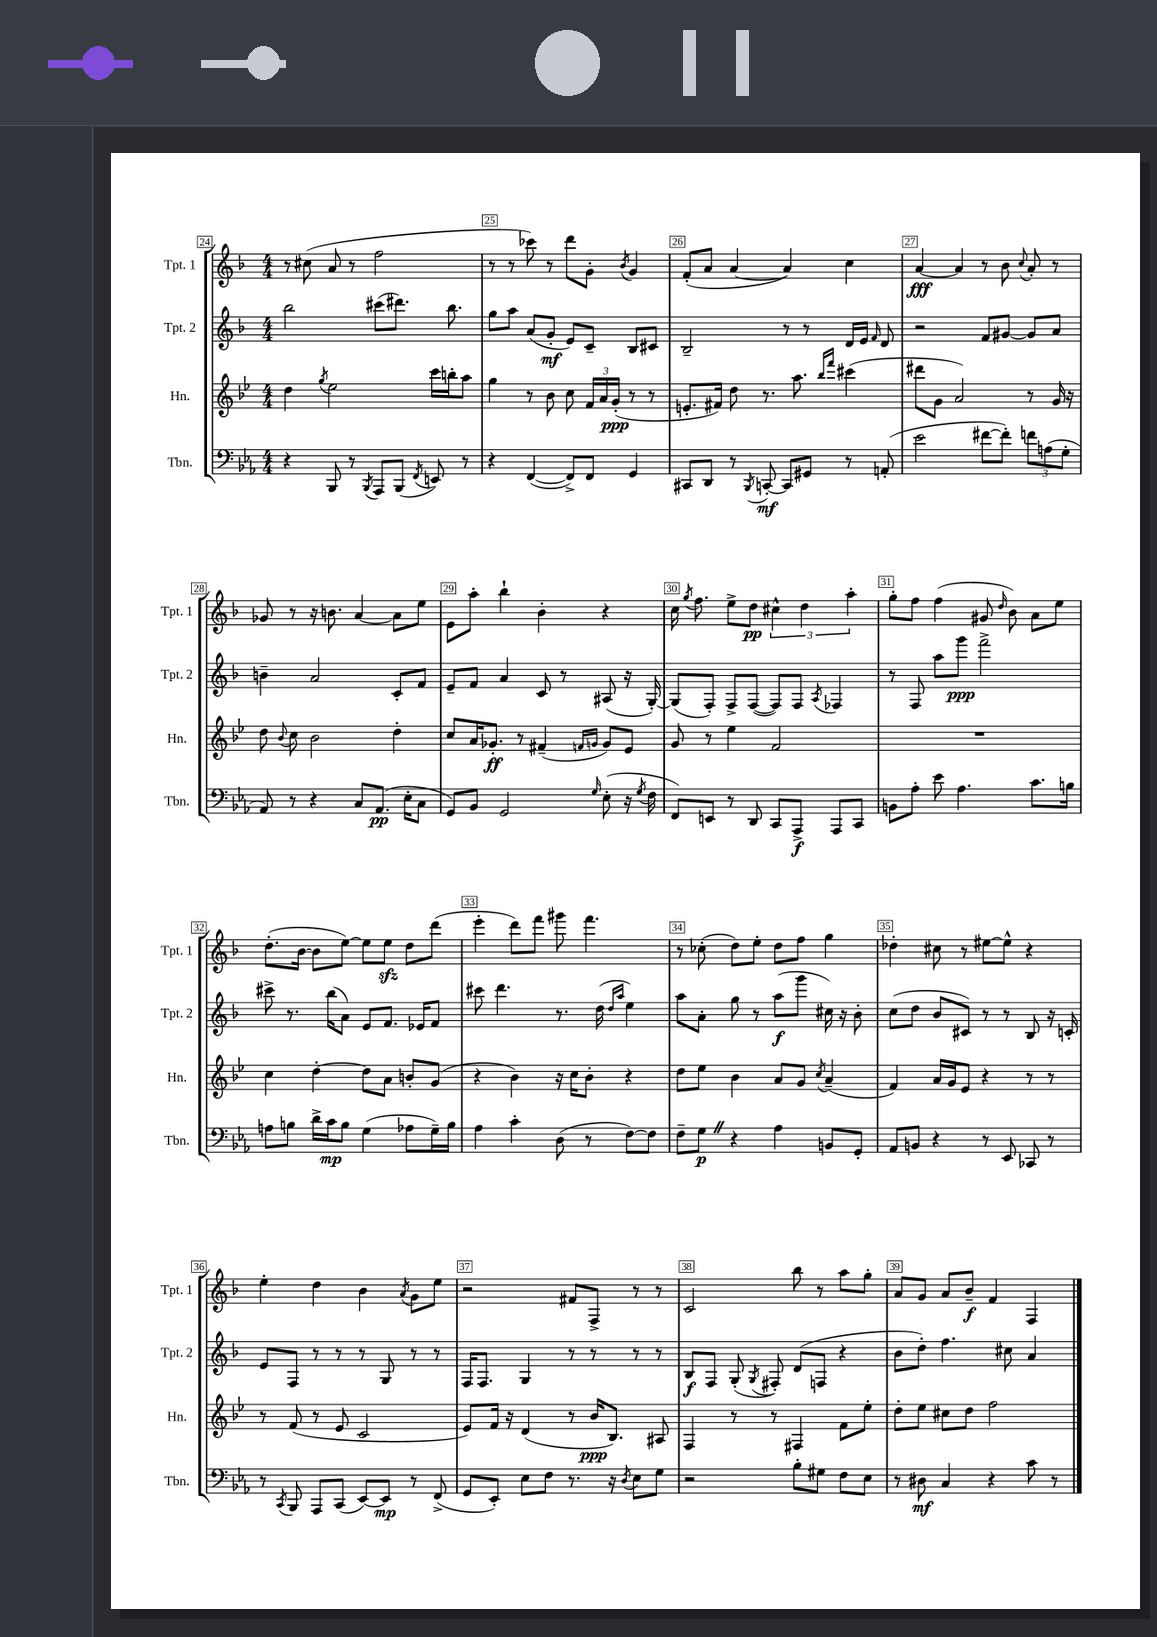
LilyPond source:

<<
\new StaffGroup <<
\new Staff = "s0" \with { instrumentName = "Tpt. 1" shortInstrumentName = "Tpt. 1" } {
    \clef treble \key f \major \numericTimeSignature \time 4/4
    \autoBeamOff r8 cis''8( a'8 r8 f''2 |
    r8 r8 ces'''8) r8 d'''8[ g'8]-. \acciaccatura { bes'8 } g'4 |
    f'8[-.( a'8] a'4~ a'4) c''4 |
    a'4~\fff a'4 r8 bes'8 \appoggiatura { c''8 } a'8-. r8 |
    ges'8 r8 r16 b'8. a'4~ a'8[ e''8] |
    e'8[ a''8]-. bes''4-! bes'4-. r4 |
    c''16 \acciaccatura { g''8 } f''8. e''8[-> d''8]\pp \tuplet 3/2 { cis''4-^ d''4 a''4-. } |
    g''8[-. f''8] f''4( gis'8 \grace { d''16 } bes'8) a'8[ e''8] |
    d''8.[-.( bes'16]~ bes'8[ e''8]~) e''8[ e''8]\sfz d''8[ d'''8]( |
    e'''4-. d'''8[) f'''8] gis'''8 f'''4. |
    r8 ces''8-.( d''8[) e''8]-. d''8[ f''8] g''4 |
    des''4-. cis''8 r8 eis''8[~ eis''8]-^ r4 |
    e''4-. d''4 bes'4 \acciaccatura { a'8 } g'8[ e''8] |
    r2 fis'8[ f8]-> r8 r8 |
    c'2 bes''8 r8 a''8[ g''8]-. |
    a'8[ g'8] a'8[ bes'8]--\f f'4 f4 \bar "|." |
}
\new Staff = "s1" \with { instrumentName = "Tpt. 2" shortInstrumentName = "Tpt. 2" } {
    \clef treble \key f \major \numericTimeSignature \time 4/4
    \autoBeamOff bes''2 cis'''8[( dis'''8.]) bes''8. |
    g''8[ a''8] a'8[( g'8]-.\mf e'8[) c'8]-- bes8[ cis'8] |
    bes2-- r8 r8 d'16[ e'16] \grace { f'16 } d'8 |
    r2 f'8[ gis'8]~ gis'8[ a'8] |
    b'4-- a'2 c'8[-. f'8] |
    e'8[-- f'8] a'4 c'8 r8 ais8( r16 g16~-.) |
    g8[( f8]-.) f8[-> f8]~( f8[) f8] \acciaccatura { a8 } fes4 |
    r8 f8 a''8[ g'''8]\ppp f'''2-> |
    cis'''8-> r8. bes''16[( a'8]) e'8[ f'8.] ees'16[ f'8] |
    cis'''8 d'''4. r8. d''16( \grace { d''16[ a''16] } e''4) |
    a''8[ a'8]-. g''8 r8 a''8[\f( g'''8] cis''16) r16 bes'8-. |
    c''8[( d''8] bes'8[ cis'8]) r8 r8 bes8 r16 c'16-. |
    e'8[ f8] r8 r8 r8 g8 r8 r8 |
    f16[ f8.] g4 r8 r8 r8 r8 |
    bes8[\f f8] g8-.( \acciaccatura { g8 } fis8-.) d'8[( f8] r4 |
    bes'8[ d''8]-.) f''4. cis''8 a'4 \bar "|." |
}
\new Staff = "s2" \with { instrumentName = "Hn." shortInstrumentName = "Hn." } {
    \clef treble \key bes \major \numericTimeSignature \time 4/4
    \autoBeamOff d''4 \acciaccatura { g''8 } ees''2 c'''16[ b''16-. a''8] |
    g''4 r8 bes'8 c''8 \tuplet 3/2 { f'16[ a'16 g'16]-.\ppp( } r8 r8 |
    e'8.[-. fis'16]) d''8 r8. a''8. \grace { bes''16[ f'''16] } cis'''4( |
    dis'''8[ g'8] a'2) r8 g'16 r16 |
    d''8 \appoggiatura { bes'8 } c''8 bes'2 d''4-. |
    c''8[ a'16 ges'8.]-.\ff r8 fis'4--( \grace { f'16[ g'16] } g'8[) ees'8] |
    g'8 r8 ees''4 f'2 |
    R1 |
    c''4 d''4~-. d''8[ a'8] b'8[-. g'8]( |
    r4 bes'4) r16 c''16[ bes'8]-. r4 |
    d''8[ ees''8] bes'4 a'8[ g'8] \acciaccatura { c''8 } a'4--( |
    f'4) a'16[ g'16 ees'8] r4 r8 r8 |
    r8 f'8( r8 ees'8 c'2 |
    ees'8[) f'16] r16 d'4( r8 bes'16[\ppp bes8.]) ais8 |
    f4 r8 r8 fis4 f'8[ ees''8]-. |
    d''8[-. ees''8] cis''8[ d''8] f''2 \bar "|." |
}
\new Staff = "s3" \with { instrumentName = "Tbn." shortInstrumentName = "Tbn." } {
    \clef bass \key ees \major \numericTimeSignature \time 4/4
    \autoBeamOff r4 bes,,8 r8 \acciaccatura { bes,,8 } aes,,8[ bes,,8]( \acciaccatura { f,8 } e,8) r8 |
    r4 f,4~( f,8[->) f,8] g,4 |
    cis,8[ d,8] r8 \acciaccatura { bes,,8 } c,8~-.\mf c,8[ gis,8] r8 a,8-.( |
    ees'2 fis'8[~ fis'8]-.) \tuplet 3/2 { f'8[ a8( g8]-. } |
    aes,8) r8 r4 c8[ aes,8.]\pp( ees16[-. c8] |
    g,8[) bes,8] g,2 \grace { g16 } ees8-.( r16 \acciaccatura { g8 } f16 |
    f,8[) e,8] r8 d,8 c,8[ aes,,8]->\f aes,,8[ c,8] |
    b,8[ aes8]-. ees'8 aes4. c'8.[ b16] |
    a8[ b8] d'16[-> c'16\mp b8] g4( aes8[ g16--) b16] |
    aes4 c'4-. d8( r8 f8[~) f8] |
    f8[-- g8]\p \once \override BreathingSign.text = \markup { \musicglyph "scripts.caesura.straight" } \breathe r4 aes4 b,8[ g,8]-. |
    aes,8[ b,8] r4 r8 ees,8 ces,8 r8 |
    r8 \acciaccatura { c,8 } bes,,8 aes,,8[ c,8]( ees,8[~) ees,8]\mp r8 f,8->( |
    g,8[ ees,8]-.) ees8[ f8] r8. r16 \acciaccatura { d8 } ees8[ g8] |
    r2 bes8[-. gis8] f8[ ees8] |
    r8 dis8\mf c4 r4 c'8 r8 \bar "|." |
}
>>
>>
\layout { \context { \Score currentBarNumber = #24 \override BarNumber.break-visibility = ##(#f #t #t) barNumberVisibility = #all-bar-numbers-visible \override BarNumber.stencil = #(make-stencil-boxer 0.1 0.3 ly:text-interface::print) } }
